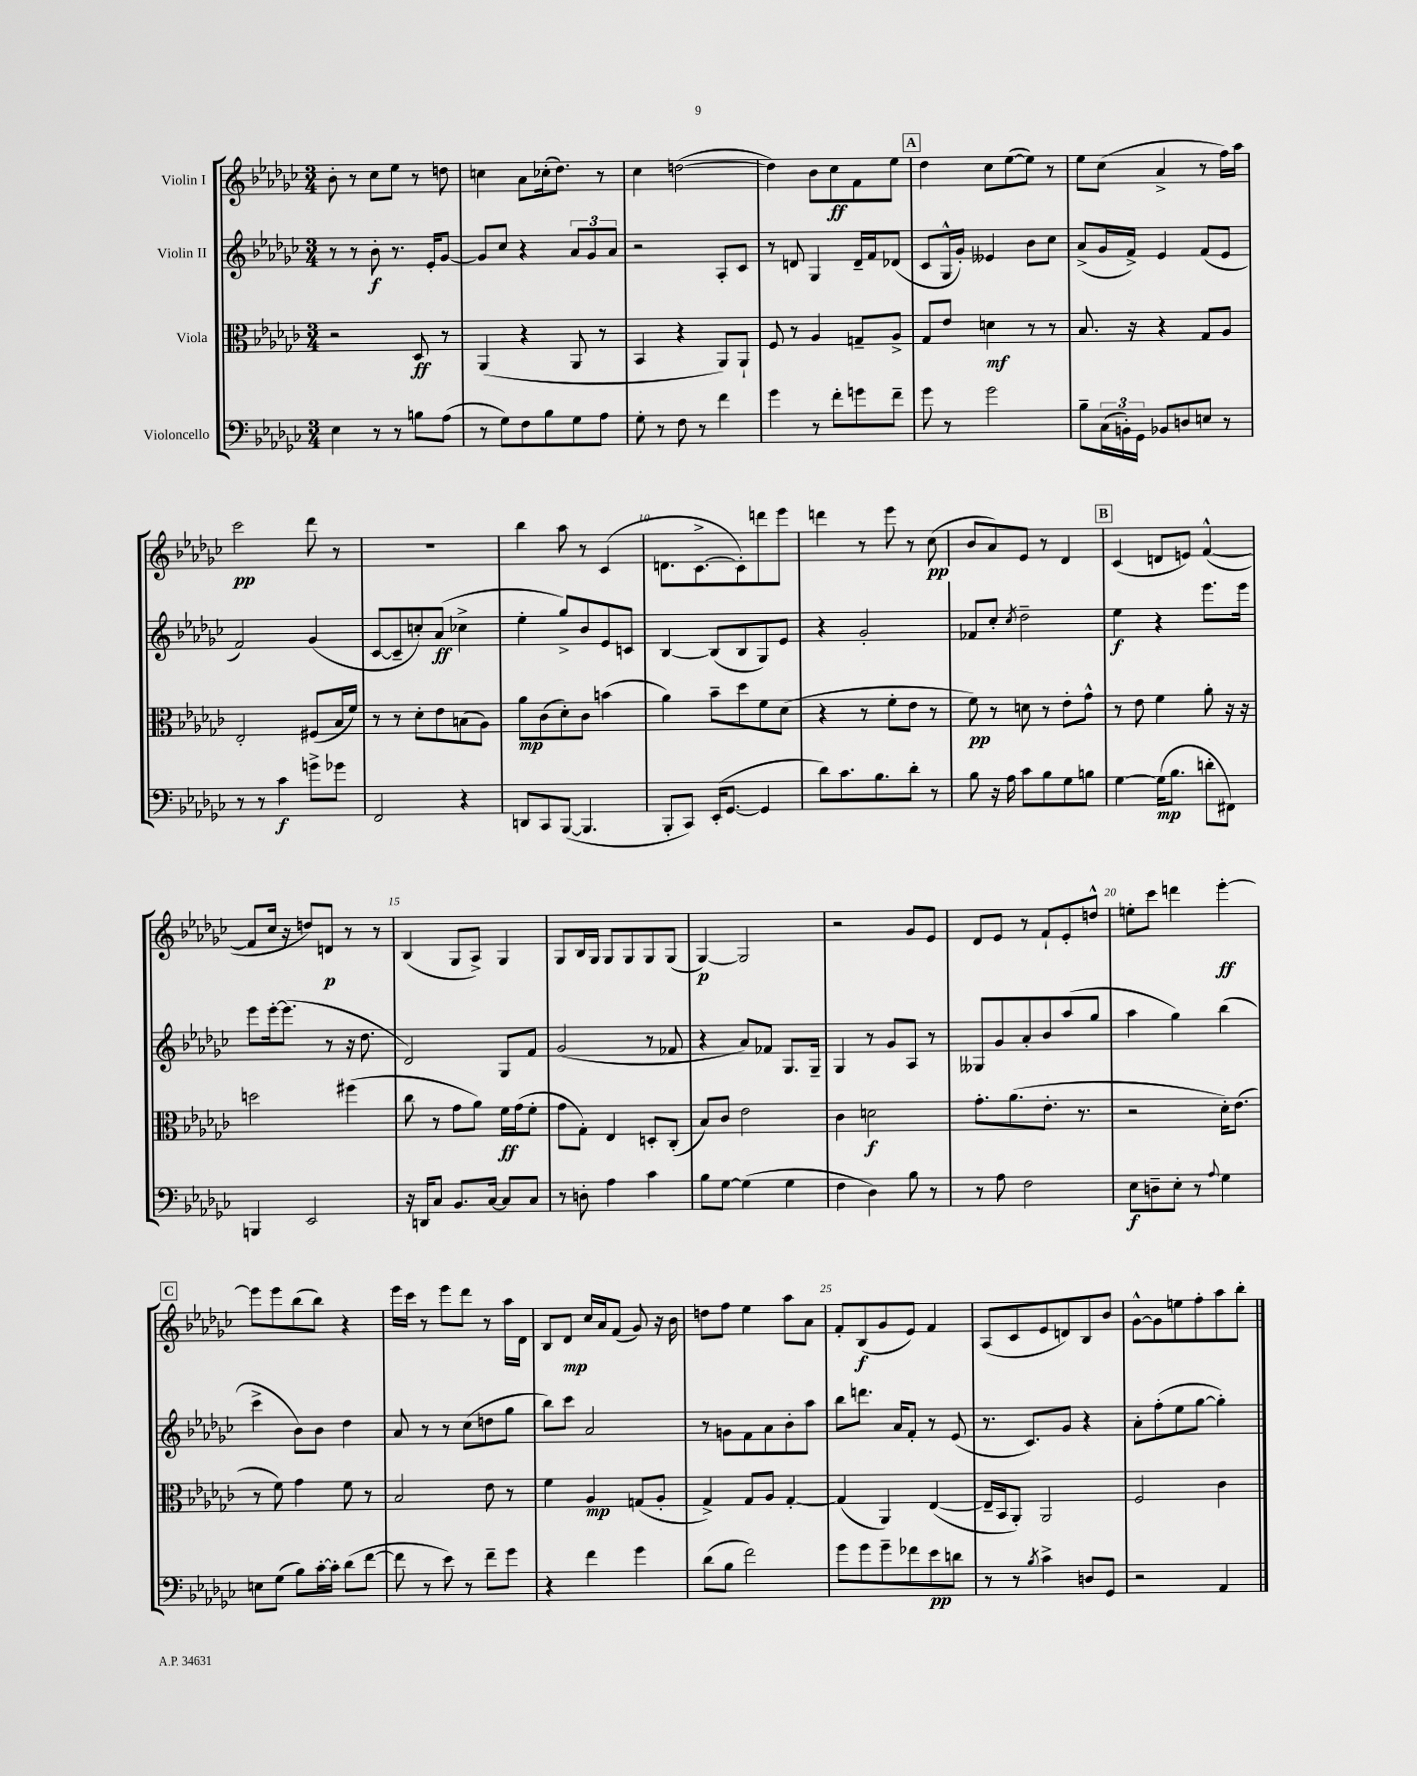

**kern	**kern	**kern	**kern
*staff4	*staff3	*staff2	*staff1
*clefF4	*clefC3	*clefG2	*clefG2
*k[b-e-a-d-g-c-]	*k[b-e-a-d-g-c-]	*k[b-e-a-d-g-c-]	*k[b-e-a-d-g-c-]
*M3/4	*M3/4	*M3/4	*M3/4
4E-	2r	8r	8b-'
.	.	8r	8r
8r	.	8b-'	8cc-
8r	.	8.r	8ee-
8B	8D-	.	8r
.	.	16e-'	.
(8A-	8r	[8g-	8dd
=	=	=	=
8r	(4AA-	8g-]	4cc
8G-)	.	8cc-	.
8F	4r	4r	8a-
8B-	.	.	(16cc-'
.	.	.	8.dd-)
8G-	8AA-	12a-	.
.	.	12g-	.
8A-	8r	.	8r
.	.	12a-	.
=	=	=	=
8G-'	4BB-	2r	4cc-
8r	.	.	.
8F	4r	.	([2dd
8r	.	.	.
4f	8AA-)	8A-'	.
.	8AA-`	8c-	.
=	=	=	=
4g-	8F	8r	4dd])
.	8r	8d	.
8r	4A-	4G-	8b-
8f'	.	.	8cc-
8g	8G~	16d~	8f
.	.	16f	.
8f~	8A-^	(8d-	8ee-
=	=	=	=
8g-	8G-	8c-	4dd-
8r	8e-	16G-^^	.
.	.	16g-')	.
2g-	4d	4e--	8cc-
.	.	.	([8ee-
.	8r	8b-	8ee-])
.	8r	8cc-	8r
=	=	=	=
8B-~	8.B-	(8a-^	8ee-
(24C-	.	16g-	(8cc-
24BB')	.	.	.
.	16r	16f^)	.
24GG-	.	.	.
8BB-	4r	4e-	4a-^
8D	.	.	.
8E	8G-	(8f	8r
8r	8A-	8e-	16ff)
.	.	.	16aa-
=	=	=	=
8r	2E-'	2f)	2ccc-
8r	.	.	.
4c-	.	.	.
8g^	(8F#	(4g-	8ddd-
8g-	16B-	.	8r
.	16f)	.	.
=	=	=	=
2FF	8r	[8c-	2.r
.	8r	8c-~]	.
.	8d-'	8cc')	.
.	8e-	(8a-	.
4r	(8B	4cc-^	.
.	8A-)	.	.
=	=	=	=
8DD	8a-	4ee-'	4bb-
8CC-	(8c-	.	.
([8BBB-	8d-')	8gg-^)	8aa-
4.BBB-]	8c-	8b-	8r
.	(4b	8e-	(4c-
.	.	8c	.
=	=	=	=
8BBB-'	4a-)	[4B-	8.d
8CC-)	.	.	.
.	.	.	[8.c-^
(16EE-'	8b-~	(8B-]	.
[8.GG-	.	.	.
.	8dd-	8B-	8c-'])
4GG-]	8f	8G-)	8ddd
.	(8d-	8e-	8eee-
=	=	=	=
8d-)	4r	4r	4ddd
8.c-	.	.	.
.	8r	2g-'	8r
8.B-	.	.	.
.	8f'	.	8eee-
8d-'	8e-	.	8r
8r	8r	.	(8cc-
=	=	=	=
8B-	8f)	8f-	8b-
16r	8r	8cc-'	8a-)
16A-	.	.	.
.	.	8qcc-	.
8c-	8d	2dd-~	8e-
8B-	8r	.	8r
8G-	8e-'	.	4d-
8B	8g-^^	.	.
=	=	=	=
[4G-	8r	4ee-	(4c-
.	8e-	.	.
(16G-]	4f	4r	8d
8.B-	.	.	.
.	.	.	8e)
8d'	8a-'	8.eee-	([4f^^
8FF#)	16r	.	.
.	16r	16eee-	.
=	=	=	=
4BBB	2dd	8eee-	8f]
.	.	[16eee-'	16cc-
.	.	(8.eee-]	16r
2EE-	.	.	8dd)
.	.	8r	8d
.	(4ff#	16r	8r
.	.	8.dd-	.
.	.	.	8r
=	=	=	=
16r	8cc-	2d-)	(4B-
16DD	.	.	.
8C-	8r	.	.
8.BB-	8g-	.	8G-
.	8a-)	.	8A-^)
[16C-	.	.	.
8C-]	16f	8G-	4G-
.	(16g-	.	.
8C-	8f'	8f	.
=	=	=	=
8r	8g-	(2g-	8G-
8D'	8G-')	.	16B-
.	.	.	16G-
4A-	4E-	.	8G-
.	.	.	8G-
4c-	8D'	8r	8G-
.	(8C-'	8f-	(8G-
=	=	=	=
8B-	8B-)	4r	[4G-)
[8G-	8c-	.	.
(4G-]	2e-	8a-)	2G-]
.	.	8f-	.
4G-	.	8.G-	.
.	.	16G-~	.
=	=	=	=
4F	4c-	4G-	2r
4D-)	2d	8r	.
.	.	8g-	.
8B-	.	8A-	8g-
8r	.	8r	8e-
=	=	=	=
8r	8.g-'	8G--	8d-
8A-	.	8g-	8e-
.	(8.a-	.	.
2F	.	8a-'	8r
.	8.e-'	8b-	8f`
.	.	(8aa-	8e-'
.	8.r	.	.
.	.	8gg-	8dd^^
=	=	=	=
8E-	2r	4aa-	8ee'
8D~	.	.	8ccc-
8E-'	.	4gg-)	4ddd
8r	.	.	.
8qqA-	.	.	.
4G-	16d-')	(4bb-	[4eee-'
.	(8.e-	.	.
=	=	=	=
8E	8r	4ccc-^	8eee-]
(8G-	8f)	.	8eee-
8B-)	4g-	8b-)	(8bb-
[16c-'	.	8b-	8bb-)
16c-']	.	.	.
(8d-	8f	4dd-	4r
[8f	8r	.	.
=	=	=	=
8f]	2B-	8a-	16eee-
.	.	.	16ccc-
8r	.	8r	8r
8e-)	.	8r	8eee-
8r	.	(8cc-	8ddd-
8f~	8e-	8dd	8r
8g-	8r	8gg-	16aa-
.	.	.	16d-
=	=	=	=
4r	4f	8bb-)	8B-
.	.	8ccc-	8d-
4f	4A-	2a-	16cc-
.	.	.	16a-
.	.	.	(8f
4g-	(8G	.	8g-)
.	8A-'	.	16r
.	.	.	16b-
=	=	=	=
(8d-	4G-^)	8r	8dd
8B-	.	8g	8ff
2f)	8G-	8f	4ee-
.	8A-	8a-	.
.	[4G-'	8b-'	8aa-
.	.	8aa-	8a-
=	=	=	=
8g-	(4G-]	8bb-	8f'
8g-	.	8.ddd	(8B-
8g-~	4AA-)	.	8g-
.	.	16a-	.
8f-	.	8f'	8e-)
8e-	([4E-	8r	4f
8d	.	(8e-	.
=	=	=	=
8r	16E-~]	8.r	(8A-
.	16BB-	.	.
8r	8AA-')	.	8c-
.	.	8.c-)	.
8qB-	.	.	.
4c-^	2AA-	.	8e-
.	.	8g-	8d)
8D	.	4r	8B-
8GG-	.	.	8b-
=	=	=	=
2r	2F	8a-'	[8g-^^
.	.	(8ff'	8g-]
.	.	8ee-	8ee
.	.	[8gg-	8ff'
4AA-	4c-	4gg-'])	8aa-
.	.	.	8bb-'
==	==	==	==
*-	*-	*-	*-
